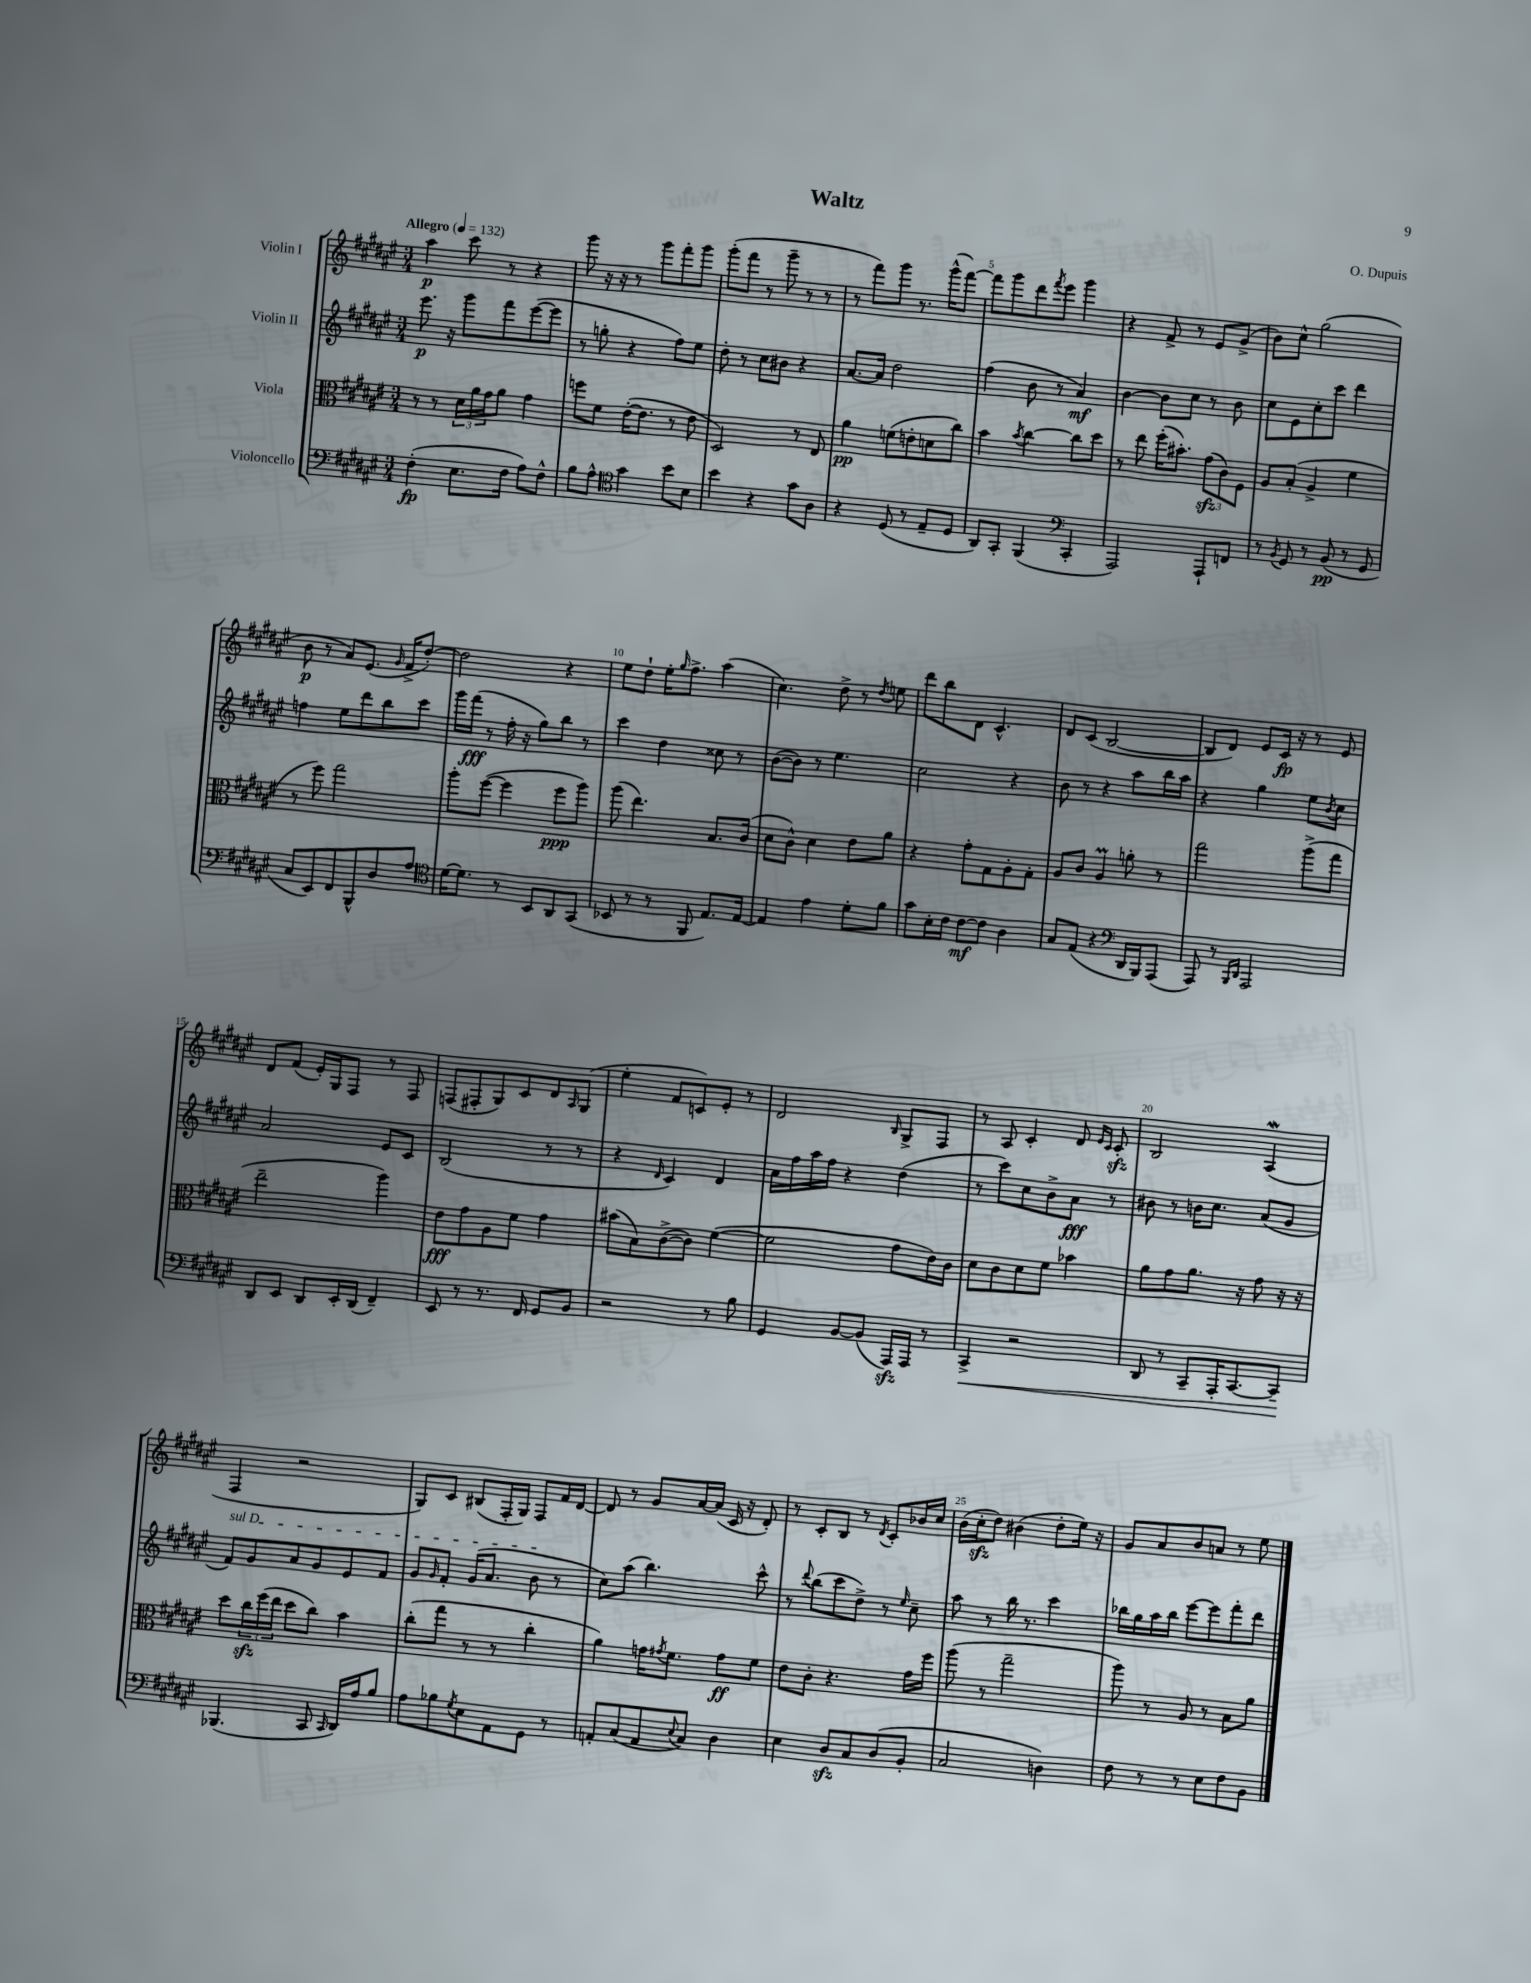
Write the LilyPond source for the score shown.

\header { title = "Waltz" composer = "O. Dupuis" }
<<
\new StaffGroup <<
\new Staff = "s0" \with { instrumentName = "Violin I" } {
    \clef treble \key fis \major \numericTimeSignature \time 3/4 \tempo "Allegro" 4 = 132
    ais''4\p cis'''8 r8 r4 |
    gis'''8 r16 r16 r8 gis'''8 fis'''8-. gis'''8 |
    gis'''8-.( fis'''8 r8 gis'''8-- r8 r8 |
    r8 fis'''8) gis'''8 r8. gis'''16-^( fis'''8~) |
    fis'''8 gis'''8 dis'''8 \acciaccatura { fis'''8 } eis'''8 gis'''4 |
    r4 fis'8-> r8 eis'8 gis'8->( |
    b'8) cis''8-^ gis''2( |
    b'8\p r8 ais'8) eis'8.( \grace { gis'16 } fis'16-> dis''8~-.) |
    dis''2 r4 |
    eis''8 dis''8-! eis''16-. \grace { gis''16 } fis''8.-> ais''4( |
    cis''4.) dis''8-> r8 \acciaccatura { dis''8 } e''8 |
    dis'''8 b''8 dis'8 cis'4.-^ |
    dis'8 cis'8( b2~ |
    b8 dis'8) eis'8 cis'16\fp r16 r8 eis'8 |
    dis'8 fis'8( eis'16-.) gis16 fis8 r8 fis8 |
    f8( fis8-. gis8) cis'8 dis'8 \grace { ais16 } gis8( |
    eis''4-. fis'8 c'8) eis'8-. r8 |
    dis'2 \grace { b16 } gis8-> fis8 |
    r8 ais8 cis'4-. dis'8 \grace { eis'16 cis'16 } cis'8-.\sfz |
    b2 ais4\mordent( |
    fis4 r2 |
    gis8) cis'8 bis8( fis16-. gis16) fis8 fis'16 dis'16~ |
    dis'8 r8 gis'8 ais'16~ ais'16( cis'16 r16 dis'8-.) |
    r8 cis'8-. b8 r8 \acciaccatura { dis'8 } cis'8-. bes'16 cis''16 |
    b'16( cis''16-.\sfz dis''8) bis'4( dis''8-. eis''16) r16 |
    gis'8 ais'8 b'8 a'8 r8 eis''8 \bar "|." |
}
\new Staff = "s1" \with { instrumentName = "Violin II" } {
    \clef treble \key fis \major \numericTimeSignature \time 3/4
    eis'''8.\p r16 gis'''8 fis'''8 eis'''8~( eis'''8 |
    r8 g''8-. r4 fis''8) eis''8 |
    dis''8-. r8 cis''8 bis'8 r4 |
    ais'8.~ ais'16 dis''2 |
    fis''4( b'8 r8 ais'4\mf) |
    b'4~ b'8 cis''8 r8 b'8 |
    cis''8 eis'8 cis''8-. cis'''8 dis'''4 |
    f''4 eis''8 dis'''8 b''8 cis'''8 |
    gis'''16 fis'''16\fff( r8 fis''16-. r16 gis''8) b''8 r8 |
    cis'''4 dis''4 cisis''8 r8 |
    b'8~( b'8) r8 eis''4. |
    cis''2 r4 |
    b'8 r8 r4 ais''8 b''16 ais''16 |
    r4 gis''4 eis''8 \acciaccatura { b'8 } cis''8 |
    ais'2 eis'8 cis'8 |
    b2( r8 r8 |
    r4 \grace { dis'16 } cis'4) dis'4 |
    ais'16 fis''16 ais''16 fis''16 r4 dis''4( |
    r8 cis'''8) cis''8 b'8-> ais'8\fff r8 |
    bis'8 r8 b'16 cis''8. ais'8( gis'8 |
    \once \override TextSpanner.bound-details.left.text = \markup { \italic "sul D" } fis'8\startTextSpan) gis'8 ais'8 gis'8 eis'8 fis'8 |
    gis'8 \grace { gis'16 } fis'8-. gis'16( ais'8. b'8\stopTextSpan r8 |
    cis''8) ais''8( b''4.) cis'''8-^ |
    r8 \appoggiatura { dis'''8 } b''8( cis'''8 dis''8->) r8 \grace { eis''16 } cis''8-- |
    ais''8 r8 b''16 r8. cis'''4 |
    bes''16 gis''16 ais''16 bes''16 eis'''8~ eis'''8 fis'''8-. dis'''8 \bar "|." |
}
\new Staff = "s2" \with { instrumentName = "Viola" } {
    \clef alto \key fis \major \numericTimeSignature \time 3/4
    r8 r8 \tuplet 3/2 { dis'16 ais'16 gis'16 } ais'8 gis'4 |
    f''8 fis'8 eis'16~-.( eis'8. r8 eis'8 |
    dis2) r8 eis8 |
    ais'4\pp f'8( e'8-. d'8 cis''8) |
    b'4 \acciaccatura { b'8 } cis''4~ cis''8 dis''8 |
    r8 eis''8 fis''16-.( bis'8.-.) \tuplet 3/2 { gis'8\sfz( cis'8) fis8 } |
    ais8 b8-.( ais4-> fis'4 |
    r8 fis''8) gis''2 |
    ais''8-. fis''8~( fis''4 fis''8\ppp ais''8) |
    ais''8( eis''4.) b8. cis'16( |
    dis'8 cis'8-^) dis'4 eis'8 ais'8 |
    r4 gis'8-. gis8 ais8-. gis8-. |
    ais8 cis'8 ais4\prall a'8-. r8 |
    gis''2 ais''8->( gis''8 |
    eis''2-- ais''4) |
    eis'8\fff gis'8 ais8 fis'8 gis'4 |
    bis'8( b8) cis'8~->( cis'8) fis'4~( |
    fis'2 gis'8 eis'16) cis'16 |
    dis'8 cis'8 dis'8 fis'8 bes'4 |
    ais'8 gis'8 ais'8. r16 gis'8 r16 r16 |
    dis''8 \tuplet 3/2 { cis''16\sfz fis''16( eis''16 } dis''8 cis''8) b'4 |
    cis''8-.( gis''8 r8 r8 cis''4-. |
    ais'4) g'16 \acciaccatura { gis'8 } fis'8. gis'8\ff fis'8 |
    eis'8 cis'8-. r4. gis'16 fis''16 |
    ais''8( r8 gis''2-- |
    ais''8) r8 ais8 r8 b8 ais'8 \bar "|." |
}
\new Staff = "s3" \with { instrumentName = "Violoncello" } {
    \clef bass \key fis \major \numericTimeSignature \time 3/4
    fis4-.\fp( eis8. fis16 ais8) fis8-^ |
    b8 ais8-^ \clef tenor gis'4 b'8 b8 |
    b'4 r4 gis'8 ais8 |
    r4 dis8( r8 eis8-- dis8 |
    ais,8) gis,8-. fis,4( \clef bass cis,4-. |
    ais,,2) ais,,8-! f,8 |
    r8 \acciaccatura { b,8 } gis,8 r8 b,8\pp( r8 gis,8 |
    cis8 eis,8) fis,8 b,,8-^ dis8 ais8 |
    \clef tenor dis'16~ dis'8. r8 b,8 ais,8 gis,8( |
    bes,8 r8 r8 fis,8 eis8.) eis16~ |
    eis4 eis'4 dis'8-. fis'8 |
    gis'8 b16-. cis'16 cis'8~\mf cis'8 ais4 |
    gis8 eis8( r4 \clef bass dis,16 b,,16) ais,,8( |
    ais,,8) r8 \grace { b,,16 dis,16 } ais,,2 |
    dis,8 eis,8 dis,8 eis,16-. dis,16( fis,4--) |
    eis,8 r8 r8. fis,16 gis,8 b,8 |
    r2 r8 b8 |
    gis,4 b,8~ b,8( ais,,16\sfz) ais,,16 r8 |
    cis,4->\< r2 |
    dis,8 r8 cis,8-- ais,,16-. cis,8.~ cis,8--\! |
    bes,,4.( cis,8 \grace { cis,16 } dis,16) ais16 b8 |
    ais8 bes8 \acciaccatura { gis8 } eis8 ais,8 gis,8 r8 |
    a,8-. cis8( a,8 \appoggiatura { eis8 } cis8) dis4 |
    eis4 dis8\sfz cis8 dis8( b,8-. |
    cis2 d4) |
    fis8 r8 r8 eis8 fis8 b,8 \bar "|." |
}
>>
>>
\layout { \context { \Score \override BarNumber.break-visibility = ##(#f #t #t) barNumberVisibility = #(every-nth-bar-number-visible 5) } }
